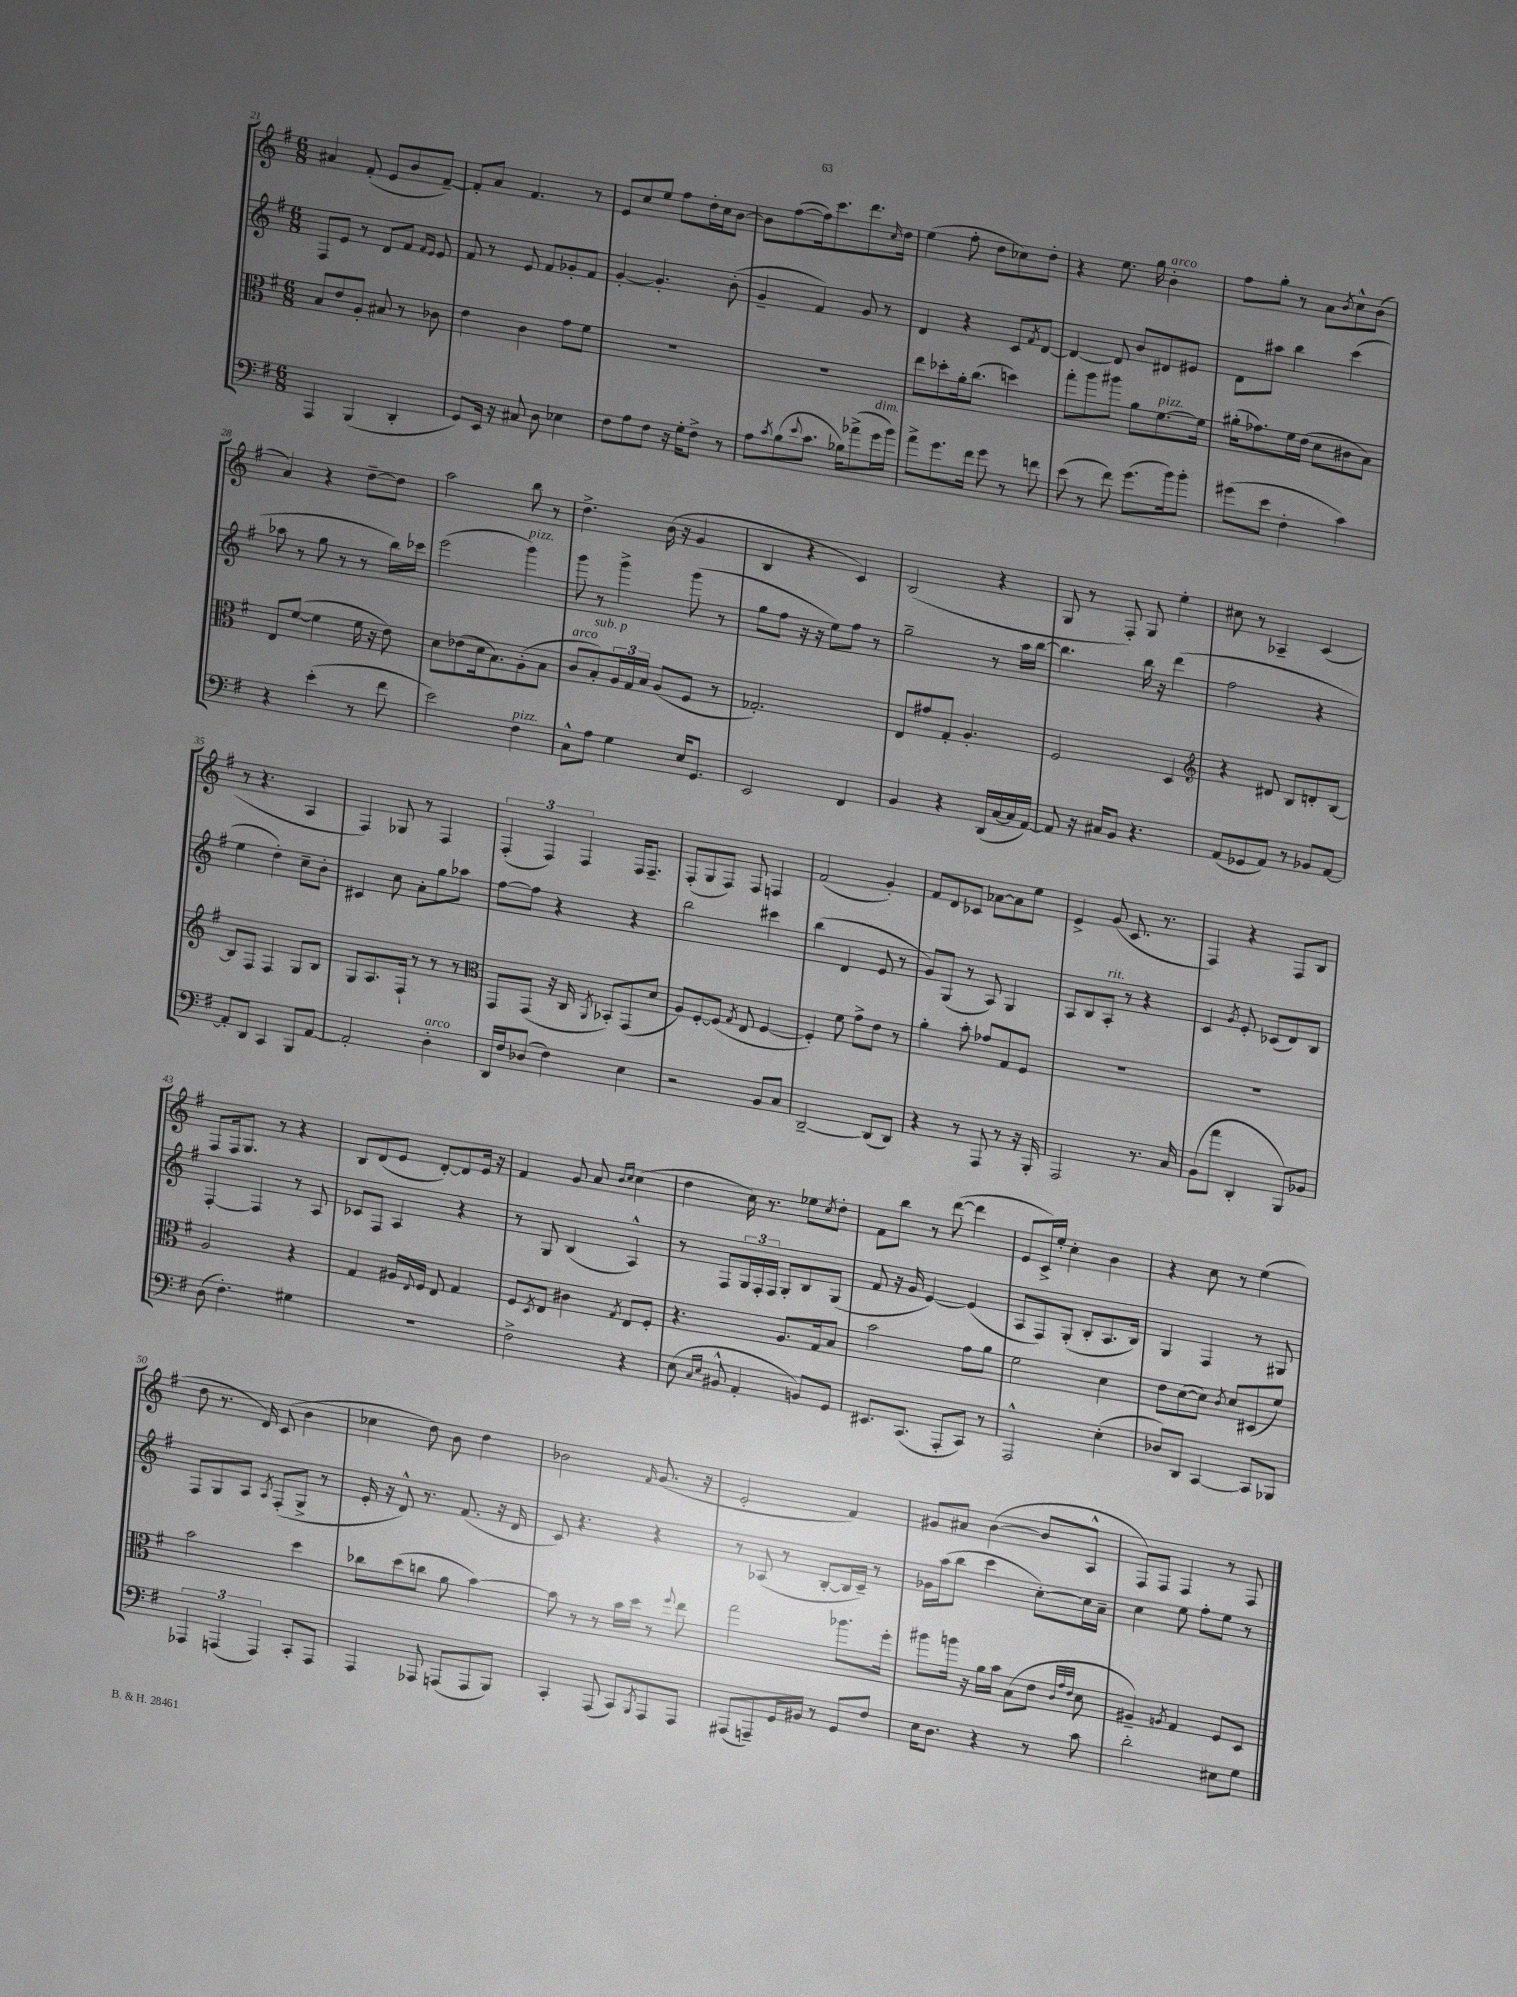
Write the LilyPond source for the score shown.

<<
\new StaffGroup <<
\new Staff = "s0" {
    \clef treble \key g \major \numericTimeSignature \time 6/8
    ais'4 fis'8-.( e'8 b'8 fis'8~--) |
    fis'8-. a'8 fis'4. r8 |
    e'8 c''8 e''8 fis''8 d''16-. c''16 b'8~ |
    b'8 fis''8~( fis''16) c'''8. d'''8. \grace { c''16 } d''16 |
    e''4( fis''8-. d''8 ces''8) d''8-. |
    r4 e''8. g''16 b'4-.^\markup { \italic "arco" } |
    fis''8 g''8-. r8 a'8 \acciaccatura { b'8 } c''8-^ b'8( |
    a'4) r4 d''8~-- d''8 |
    a''2 b''8 r8 |
    d''4.-> b'16( r16 g'4 |
    b4 r4 c'4) |
    b2( r4 |
    g8 r8 fis8-.) g8 e''4-. |
    cis''8 r8 aes4-- c'4( |
    r8 r4. a4 |
    fis4) ges8 r8 fis4 |
    \tuplet 3/2 { fis4-.( fis4) fis4 } fis16 fis8.-- |
    fis8-.( g8 fis8) fis8 f4 |
    fis'2( g'4-.) |
    fis'8 d'8 ces'8 aes'8~ aes'8 e''8 |
    e'4-> g'8( c'8. r8. |
    fis4) r4 fis8 b8 |
    fis8 fis16 g8. r8 r4 |
    b8 d'8( e'8 d'8~-.) d'8 e'16 r16 |
    fis'4 g'8 a'8 \grace { b'16 c''16 } c''4( |
    d''4 c''16) r8. ees''8 \acciaccatura { c''8 } d''8-. |
    fis'8 b''8 r8 d'''8~( d'''4 |
    e'8 c'16->) e''16-. c''4-. b'4 |
    r4 c''8 r8 e''4( |
    d''8 r8. d'16) c'8( b'4 |
    ces''4 d''8) b'8 d''4 |
    bes'2 \grace { fis'16 } g'8.( r16 |
    e'2-. fis'4) |
    gis'8 ais'8 b'4~( b'8 a8-^ |
    fis8) fis8 fis4 r8 fis8 \bar "|." |
}
\new Staff = "s1" {
    \clef treble \key g \major \numericTimeSignature \time 6/8
    fis8 e'8 r8 d'8 fis'8 \grace { fis'16 e'16 } e'8 |
    fis'8 r8 e'8 fis'8 ges'8-. fis'8 |
    g'4~-. g'4.-. b'8-.( |
    g'4-- fis'4) g'8 r8 |
    d'4 r4 c'8 \acciaccatura { fis'8 } d'8~ |
    d'4~ d'8 b'8 dis'8 eis'8 |
    d'8 ais''8 b''4 c'''4( |
    aes''8 r8 g''8 r8 r8 b''16) ces'''16 |
    e'''2( g'''4^\markup { \italic "pizz." }) |
    g'''8 r8 g'''4-> g'''8( r8 |
    g''8 fis''8 r16 r16 e''8) fis''8 r8 |
    g''2-- r8 a''16 b''16~ |
    b''4. b''16 r16 d'''4( |
    fis''2 r4 |
    e''4 d''4-.) c''8-- b'8-. |
    cis'4 c''8 a'8-. g''8 aes''8 |
    fis''8~ fis''8 r4 r4 |
    b''2 cis'''4 |
    b''4( d'4 e'8 r8 |
    g'8) g8( r8 a8) g4 |
    a8 b8 a8-.^\markup { \italic "rit." } r8 r4 |
    c'4 \acciaccatura { g'8 } e'8-. ces'8( d'8) b8 |
    fis4~-. fis4 r8 a8 |
    ces'8 fis8 a4 r4 |
    r8 g8 b4( a4-^) |
    r8 fis8 \tuplet 3/2 { g16 fis16-. fis16 } g8-. b8 g8( |
    fis'8 r16 g'16 e'4~) e'4( |
    a8 fis8) g8-.( b8-. a8. b16) |
    g4 fis4 r8 gis8 |
    fis8 g8 a8 \acciaccatura { a8 } fis8-.( g8-> r8 |
    e'16-. r16 d'8-^) r8. fis'8.( r16 d'16 |
    c'8) r4. r4 |
    r8 aes8( r8 b8~-. b16 c'16--) r8 |
    ges'16 a''16( b''8 c'''4 c''8~-.) c''16 a'16-- |
    c''4 e''8 fis''8-. e''8 r8 \bar "|." |
}
\new Staff = "s2" {
    \clef alto \key g \major \numericTimeSignature \time 6/8
    b8 e'8 a8-. bis8 r8 ces'8 |
    e'4 c'4 g'8 fis'8 |
    R2. |
    R2. |
    e''8 des''8-. a'16-. c''8.( d''4) |
    g''8-. a''8 ais''8 a'8 fis'8.~^\markup { \italic "pizz." } fis'16 |
    ais'16-.( ges'8.) fis'16 e'16( d'8 cis'8 b8) |
    e8 fis'8~( fis'4 fis'16 r16 e'8) |
    d'8 ees'8( d'16 b8.) a8-.( b8 |
    c'8^\markup { \italic "arco" } b8-.^\markup { \italic "sub. p" }) \tuplet 3/2 { a16 g16 b16 } a8( fis8 r8 |
    ges2.-.) |
    e8 gis'8 g8-. a4.-. |
    fis2 d4 |
    \clef treble r4 dis'8 b8 d'8-. b8~ |
    b8 fis8 fis4 g8 b8 |
    g8 a8. fis16-! r8 r8 r8 |
    \clef alto g,8 g,8( r16 c16 \acciaccatura { a,8 } bes,8-.) g,8( d'8 |
    a8) fis8~-. fis8( \acciaccatura { g8 } e8 fis4~ |
    fis4-.) fis'8 g'8-> e'8 r8 |
    a'4-. b'8-. ges'8 g8 fis8 |
    R2. |
    R2. |
    a2 r4 |
    g4 ais16 \appoggiatura { e8 } fis16 e8 g4 |
    fis8 \acciaccatura { d8 } e8 cis'4 \acciaccatura { g8 } e8 fis8-. |
    r4. a8. g16 b8 |
    b'2 g'8 a'8 |
    fis'2 d'4 |
    e'8 d'8~( d'8) \acciaccatura { c'8 } d'8 dis8( fis'8) |
    b'2 d''4 |
    ces''8 d''8( c''8 a'8 b'4~) |
    b'8 r8 r8 b'16 d''16 r8 \appoggiatura { fis''8 } e''8 |
    g''2 aes''8. fis''16-. |
    ais''8 a''16 r16 a'16 b'16 b8( e'8 \grace { c'32 g'32 e'32 } d'8 |
    ais4--) \acciaccatura { a8 } g4 fis8 d8 \bar "|." |
}
\new Staff = "s3" {
    \clef bass \key g \major \numericTimeSignature \time 6/8
    a,,4 b,,4( d,4-. |
    g,8) e,16 r16 cis8 d8 ees4 |
    fis8 a8 fis8 r16 g16-. fis8-> r8 |
    a8 \acciaccatura { c'8 } b8( \appoggiatura { e'8 } c'8. bes16) aes'8->( g'16^\markup { \italic "dim." } b'16) |
    a'8-> g'8. fis'16 g'8 r8 f'8 |
    e'8( r8 fis'8) g'8.( b'16) b'8-. |
    gis'8( e'8 fis4-. c'4) |
    r4 e'4-.( r8 fis'8 |
    e'2) fis4^\markup { \italic "pizz." } |
    c8-^ a8 g4 e16 g,8. |
    e,2 fis,4 |
    b,4 r4 d,16( c16~ c16 a,16~) |
    a,8 r16 cis16 b,8 r4. |
    a,8( ges,8 a,8) r8 bes,8 a,8~ |
    a,8-. d,8 c,4 b,,8 a,8~ |
    a,2-. d4-.^\markup { \italic "arco" } |
    d,16 fis16 des8( fis4) e4 |
    r2 b,8 c8 |
    d,2~-- d,8( d,8) |
    r4 r8 a,,8 r8 r16 b,,16-. |
    a,,2 r8. c16 |
    b,8( a'8 d,4-. b,,8) bes,8 |
    d8( fis4.-.) gis4 |
    R2. |
    fis2-> r4 |
    e8( \grace { c16 e16 } bis,8-^ a,4-. b,8) g,8 |
    eis,8. c,8.( a,,8-. c,8) r8 |
    a,,2-^ e4-.( |
    des8) d,8 c,4~ c,8 bes,,8 |
    \tuplet 3/2 { aes,,4 a,,4( a,,4) } c,8-. a,,8 |
    a,,4 aes,,8 a,,8( a,,8 b,,8) |
    c,4-. a,,8( c,8) \acciaccatura { b,,8 } a,,8 a,,8 |
    ais,,8( a,,8--) g,16 bis,16 r8 g,8 fis8 |
    e16 d8. r4 r8 c'8 |
    d'2-. eis8 g8 \bar "|." |
}
>>
>>
\layout { \context { \Score currentBarNumber = #21 } }
